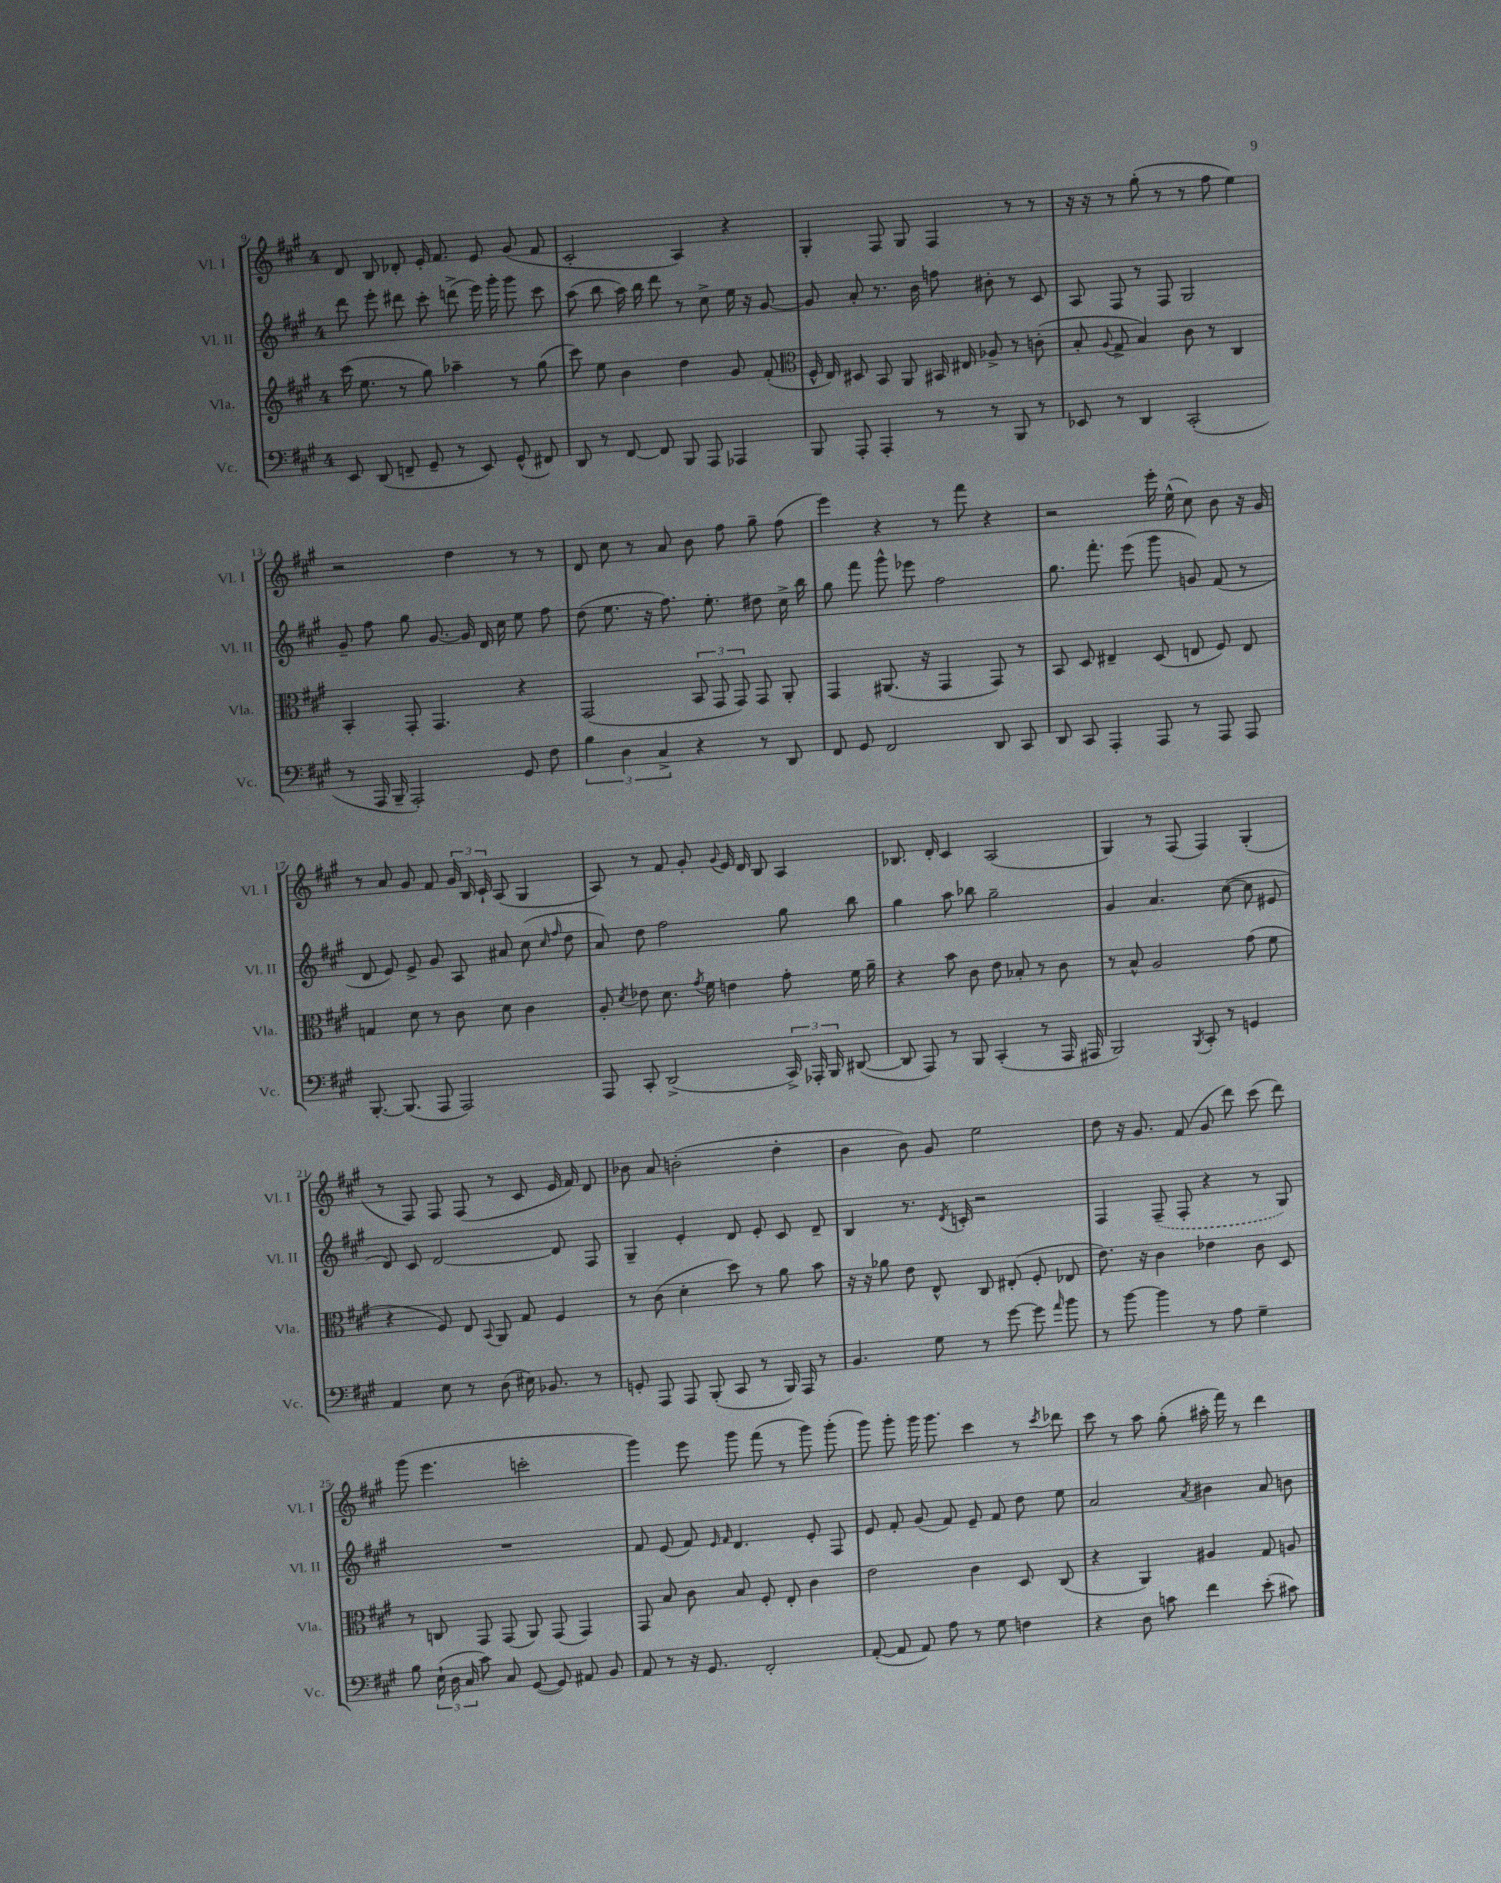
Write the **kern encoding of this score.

**kern	**kern	**kern	**kern
*staff4	*staff3	*staff2	*staff1
*clefF4	*clefG2	*clefG2	*clefG2
*k[f#c#g#]	*k[f#c#g#]	*k[f#c#g#]	*k[f#c#g#]
*M4/4	*M4/4	*M4/4	*M4/4
8EE/	(16ccc#\	8ddd\	8d/
.	8.ee\	.	.
(8DD/	.	8eee'\	8B/
8FF~/	8r	8ddd#\	8d-'/
8GG#~/	8gg#\)	8ccc#'\	16e'/
.	.	.	8.f#/
8r	4aa-~\	(8ddd^\	.
8EE/)	.	16eee\)	8e/
.	.	16ggg#'\	.
(8GG#^^/	8r	8ggg#\	(8g#/
8FF#/)	(8gg#\	8ccc#\	8f#/
=	=	=	=
8DD/	8ccc#\)	(8aa\	2c#'/
8r	8ee\	8bb\	.
[8FF#/	4b\	16aa\)	.
.	.	16bb\	.
8FF#/]	.	8ddd\	.
8BBB/	4dd\	8r	4A/)
8AAA/	.	8cc#^\	.
4AAA-/	8g#/	16ee\	4r
.	.	16r	.
.	(8f#'/	[8g#/	.
=	=	=	=
*	*clefC3	*	*
8BBB/	16F#^^/	8g#/]	4G#'/
.	16E/)	.	.
8AAA'/	8D#/	8a'/	.
4AAA'/	8BB/	8.r	8F#/
.	8AA/	.	8G#/
.	.	16b\	.
8r	16BB#/	8ff\	4F#/
.	16E#/	.	.
8r	8A-^/	8b#'\	.
8BBB/	8r	8r	8r
8r	(8c'\	8c#/	8r
=	=	=	=
8EE-/	8B'/	8A/	16r
.	.	.	16r
.	8qqA/	.	.
8r	8G#^/	8F#/	8r
4DD/	4B/)	8r	(8gg#'\
.	.	8F#/	8r
(2CC#'/	8c#\	2G#/	8r
.	8r	.	8ff#\
.	4C#/	.	4ee\)
=	=	=	=
8r	4BB'/	8g#~/	2r
16AAA/	.	8ff#\	.
16BBB~/	.	.	.
2AAA'/)	8GG#'/	8gg#\	.
.	4.GG#/	[8.g#/	.
.	.	.	4dd\
.	.	16g#/]	.
.	.	16d/	.
.	.	16cc#\	.
8GG#/	4r	8ee\	8r
8F#\	.	8ff#\	8r
=	=	=	=
6B\	(2GG#/	(8dd\	8d/
.	.	8.ee\	8cc#\
6D\	.	.	.
.	.	.	8r
.	.	16r	.
6C#^/	.	.	.
.	.	8.ff#\)	8a/
4r	12BB/	.	8b\
.	.	8.ee'\	.
.	12GG#/	.	.
.	.	.	8ff#\
.	12GG#/)	.	.
8r	8GG#/	8dd#\	8gg#~\
8DD/	8AA'/	16cc#^\	(8ff#\
.	.	16bb\	.
=	=	=	=
8FF#/	4GG#/	8gg#\	4eee\)
8GG#/	.	8fff#\	.
2FF#/	(8.AA#/	8ggg#^^\	4r
.	.	8eee-\	.
.	16r	.	.
.	4GG#/	2ff#\	8r
.	.	.	8fff#\
8DD/	8GG#/)	.	4r
8CC#/	8r	.	.
=	=	=	=
8DD/	8BB/	8.gg#\	2r
8CC#/	8D/	.	.
.	.	8.fff#'\	.
4AAA'/	4E#~/	.	.
.	.	(8eee\	.
8AAA/	(8D/	8ggg#\	16eee'\
.	.	.	(16ee^^\
8r	8E/	8g/)	8cc#\)
8AAA/	8F#/)	(8f#/	8b\
8AAA/	8E/	8r	16r
.	.	.	16g#/
=	=	=	=
[8.BBB'/	4G/	8d/	8r
.	.	8e/)	8a/
(8.BBB/]	.	.	.
.	8d\	8e^/	8g#/
8AAA/	8r	8g#/	8f#/
2AAA/)	8c#\	8A/	24g#/
.	.	.	24B/
.	.	.	24c#`/
.	8d\	8a#/	(8A/
.	4c#\	(8cc#\	4G#/
.	.	16qqcc#/	.
.	.	16qqff#/	.
.	.	8dd\	.
=	=	=	=
8AAA/	8A'/	8a/)	8A/)
.	8qd/	.	.
8CC#'/	8e-\	8dd\	8r
(2DD^/	8.d\	2ff#\	8f#/
.	.	.	8g#'/
.	8qg#/	.	.
.	16f#\	.	.
.	.	.	8qqg#/
.	4e\	.	16e/
.	.	.	16d/
.	.	.	8B/
24CC#^/)	8g#'\	8gg#\	4A/
24AAA-'/	.	.	.
24BBB/	.	.	.
([8DD#/	16f#\	8bb\	.
.	16a~\	.	.
=	=	=	=
8DD#/]	4r	4gg#\	8.B-/
8AAA/)	.	.	.
.	.	.	16d'/
8r	8b\	8aa\	4c#/
8BBB/	8c#\	8bb-\	.
(4CC#'/	8e\	2gg#~\	(2A/
.	8B-'/	.	.
8r	8r	.	.
16AAA/	8c#\	.	.
16AAA#/	.	.	.
=	=	=	=
2BBB/)	8r	4g#/	4G#/)
.	8B^^/	.	.
.	2A/	4.a/	8r
.	.	.	(8F#/
8qBBB/	.	.	.
8CC#'/	.	.	4F#/)
8r	.	([8cc#\	.
4GG/	(8g#\	8cc#\]	(4G#'/
.	8f#\	8e#/	.
=	=	=	=
4AA/	4r	8d/)	8r
.	.	8c#/	8F#/)
8E\	8F#/)	[2d/	8F#/
8r	8E/	.	(8F#/
.	8qqBB/	.	.
(8D\	8AA/	.	8r
16E#\)	8G#/	.	8c#/
8.BB-/	.	.	.
.	4F#/	8d/]	16e/
.	.	.	16f#/)
8r	.	8F#/	8d/
=	=	=	=
8GG'/	8r	4G#~/	8b-\
8AAA/	(8c#\	.	8a/
8AAA/	4d'\	4e'/	(2b'\
(8BBB'/	.	.	.
8CC#/	8dd\)	8d/	.
8r	8r	8e'/	.
16BBB/)	8a\	8c#/	4dd'\
16AAA/	.	.	.
8r	8b\	8d~/	.
=	=	=	=
4.BB/	16r	4B/	4b\
.	16r	.	.
.	8a-\	.	.
.	8e\	8.r	8b\)
8G#\	8E^^/	.	8g#/
.	.	8qd/	.
.	.	16c'/	.
8r	8C#/	2r	2ee\
[8g#\	(8E#'/	.	.
8g#\]	8F#'/	.	.
16qqa/	.	.	.
8b\	8E-/	.	.
=	=	=	=
8r	8.e\)	4F#/	8dd\
[8b\	.	.	16r
.	16r	.	8.g#/
4b\]	4c#\	(8F#~/	.
.	.	8F#'/	(8f#/
8r	4e-\	4r	8g#/
8A\	.	.	8ddd\)
4G#~\	8c#\	8r	(8ccc#\
.	8D/	8G#/)	8ddd\)
=	=	=	=
8B\	8r	1r	(8ggg#\
(24E`\	8C/	.	4.eee\
24D\	.	.	.
24C#/	.	.	.
8c#\)	8GG#/	.	.
8C#/	(8GG#/	.	.
([8GG#/	8AA/)	.	2ccc'\
8GG#/])	(8GG#/	.	.
8AA#/	4GG#/)	.	.
8BB/	.	.	.
=	=	=	=
8AA/	8GG#/	8f#/	4ggg#\)
8r	8B/	(8e/	.
16r	8c#\	8f#/)	8eee\
8.GG#/	.	.	.
.	.	16qqe/	.
.	.	16qqf#/	.
.	8B/	4.d/	8ggg#\
2FF#'/	8F#'/	.	(8fff#\
.	8E'/	.	8r
.	4c#\	8e'/	8ggg#\)
.	.	8F#/	(8ggg#'\
=	=	=	=
([8AA'/	2e\	8e/	8ggg#\)
8AA/]	.	8f#'/	8ggg#'\
8AA/)	.	(8g#/	16ggg#\
.	.	.	8.ggg#\
8A\	.	8f#/)	.
8r	4c#\	8e~/	4ccc#\
8G#\	.	8f#/	.
4F\	8D/	8dd\	8r
.	.	.	8qccc#/
.	(8C#/	8ee\	8ddd-\
=	=	=	=
4r	4r	2a/	8ccc#\
.	.	.	8r
8D\	4AA/)	.	8aa\
8c\	.	.	(8gg#'\
.	.	8qa/	.
4f#\	4A#/	4b#\	16aa#'\
.	.	.	16fff#\)
.	.	.	8r
(8e'\	8G#/	8a/	4ddd\
8c#\)	8A/	8b\	.
==	==	==	==
*-	*-	*-	*-
